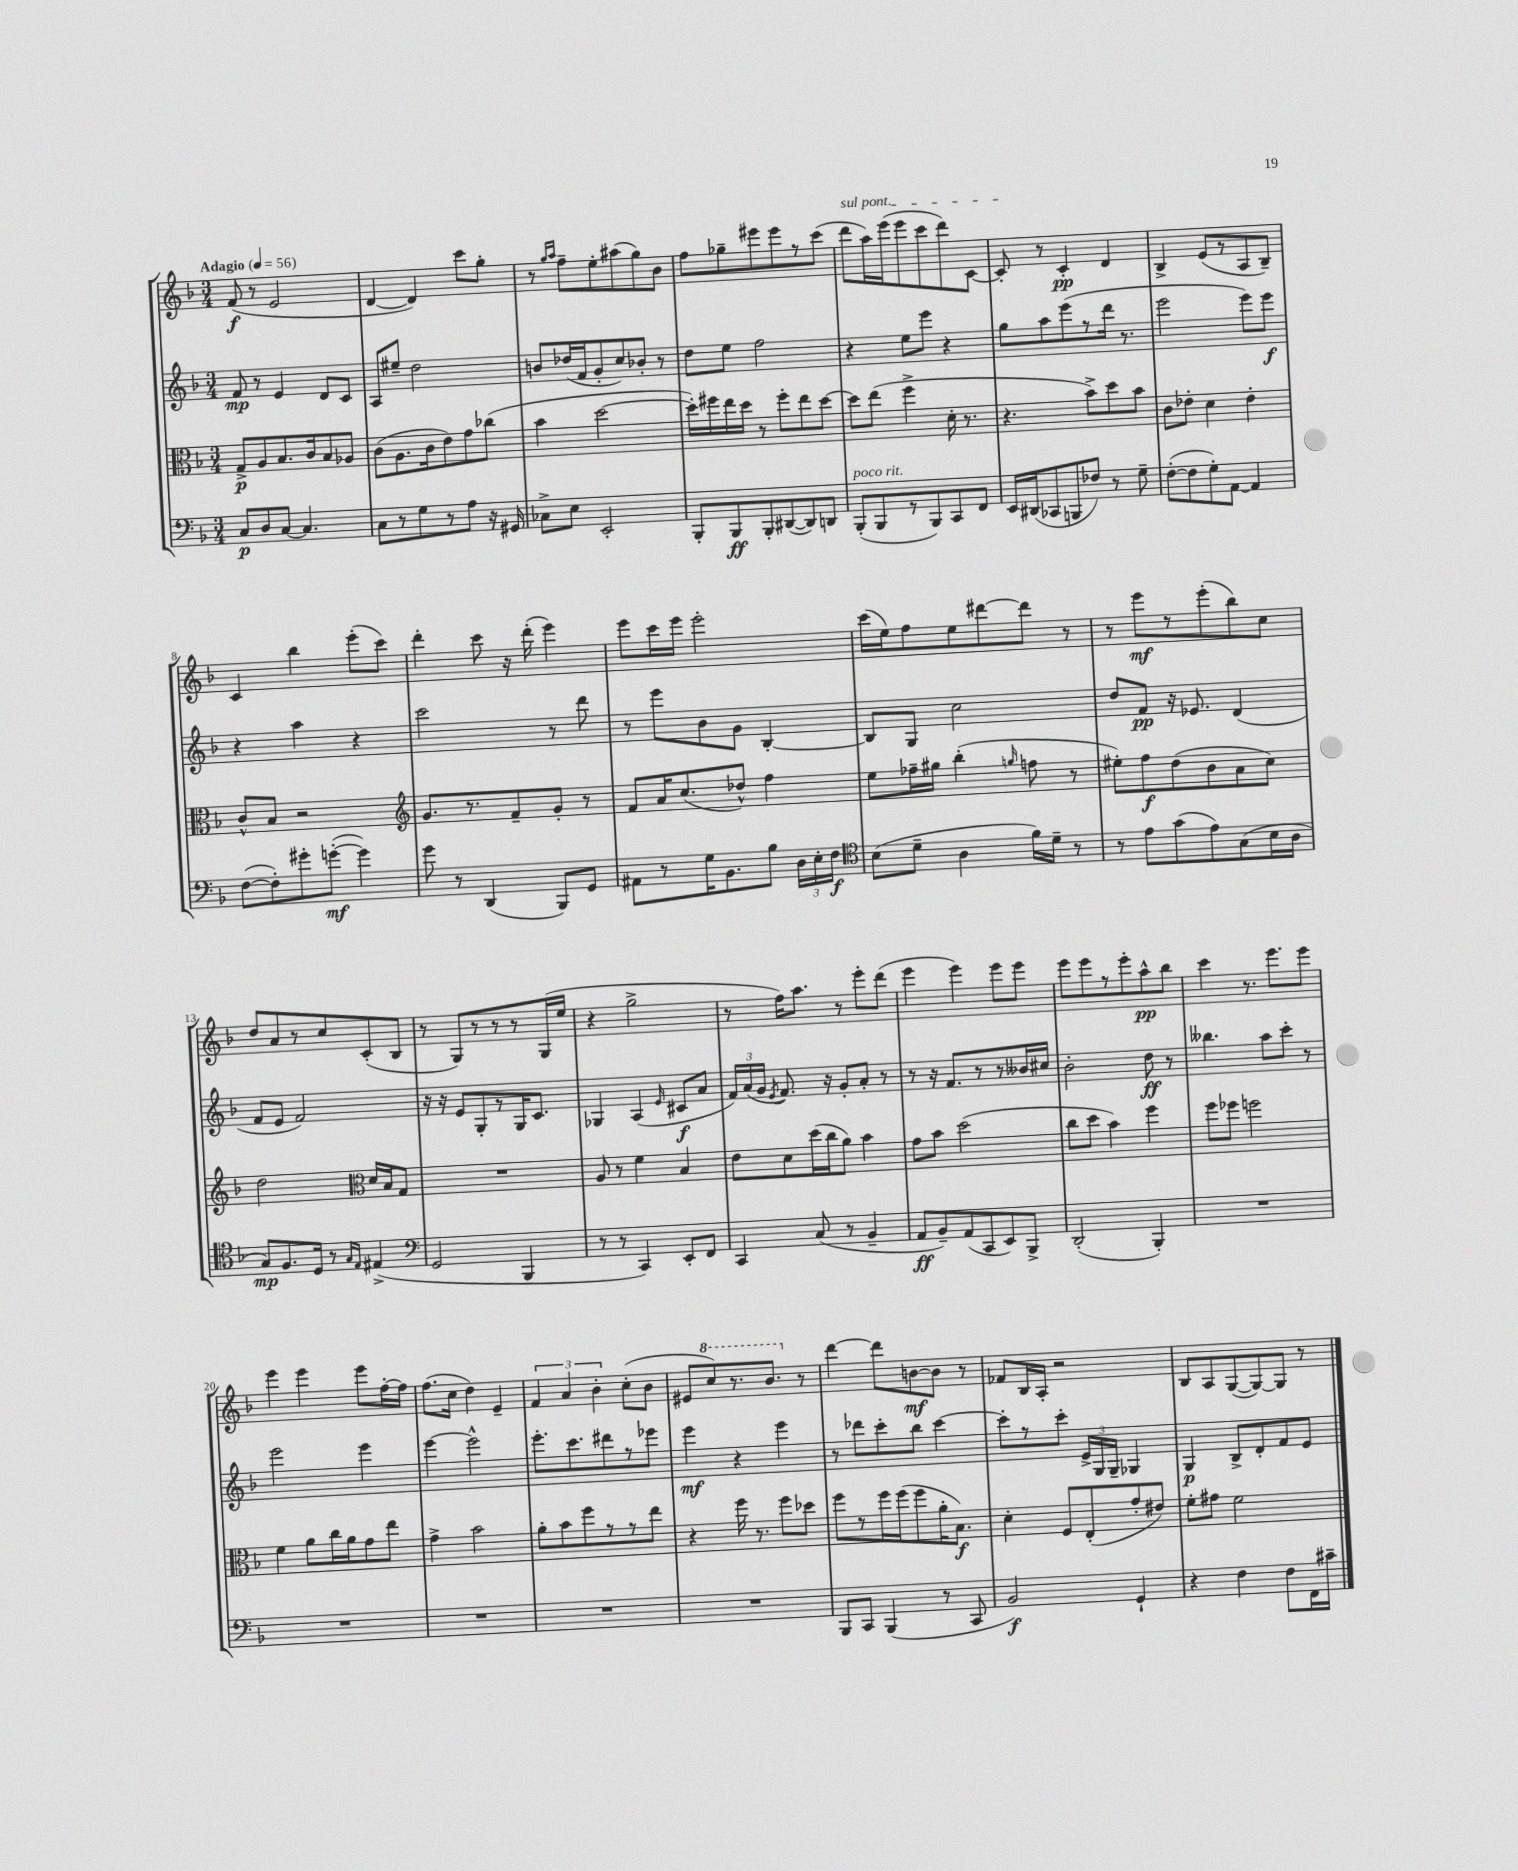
<<
\new StaffGroup <<
\new Staff = "s0" {
    \clef treble \key f \major \numericTimeSignature \time 3/4 \tempo "Adagio" 4 = 56
    \autoBeamOff f'8\f( r8 e'2 |
    d'4~ d'4) c'''8[ g''8]-. |
    r8 \grace { g''16[ a''16] } f''8[-- e''8-. ais''8( g''8) bes'8] |
    f''8[ ges''8-- eis'''8 eis'''8 r8 c'''8]( |
    \once \override TextSpanner.bound-details.left.text = \markup { \italic "sul pont." } d'''8[\startTextSpan a''16) e'''16( e'''8 c'''8 d'''8) c'8]~ |
    c'8-.\stopTextSpan r8 c'4-.\pp d'4 |
    bes4-> e'8[( r8 a8 bes8]--) |
    c'4 bes''4 e'''8[-.( c'''8]) |
    d'''4-. c'''8 r16 d'''16-.( e'''4) |
    e'''8[ c'''16 e'''16] e'''2-. |
    c'''16[( e''16) f''8 e''8 dis'''8~ dis'''8] r8 |
    r8 e'''8[\mf r8 e'''8-.( bes''8) c''8] |
    d''8[ a'8 r8 c''8 c'8-.( bes8] |
    r8 g8[) r8 r8 r8 g16( e''16] |
    r4 g''2-> |
    r8 f''16[) a''8.] r8 e'''8[-. d'''8]( |
    e'''4 e'''4) e'''8[ e'''8] |
    e'''8[ e'''8 r8 e'''8-. a''8-^\pp bes''8] |
    c'''4 r8. e'''8.[ e'''8] |
    e'''4 e'''4 e'''8[ f''16~-. f''16] |
    f''8.[( c''16] d''4) e'4-- |
    \tuplet 3/2 { f'4 a'4 bes'4-. } c''8[-.( bes'8] |
    eis'8[ \ottava #1 c'''8) r8. bes''8.] \ottava #0 r8 |
    d'''4~ d'''8[ b'8~\mf b'8] r8 |
    fes'8[ bes16 a16]-. r2 |
    bes8[ a8 g8~( g8~) g8] r8 \bar "|." |
}
\new Staff = "s1" {
    \clef treble \key f \major \numericTimeSignature \time 3/4
    \autoBeamOff f'8\mp r8 e'4 d'8[ c'8] |
    a8[ eis''8]-- d''2 |
    b'8[ des''16( f'16 g'8-. c''8) bes'8]-. r8 |
    d''8[ e''8] f''2 |
    r4 e''8[ e'''8] r4 |
    g''8[ a''8 e'''8( r8 d'''16] r8. |
    e'''2 e'''8[) e'''8]\f |
    r4 a''4 r4 |
    c'''2 r8 d'''8 |
    r8 e'''8[ bes'8 g'8] bes4~-. |
    bes8[ g8] c''2 |
    d''8[ f'8]\pp r16 ees'8. d'4( |
    f'8[ e'8] f'2) |
    r16 r16 e'8[ g8-. r8 g16 c'8.] |
    ges4 a4( \grace { e'16 } cis'8[\f a'8] |
    \tuplet 3/2 { f'16[) a'16( g'16] } \acciaccatura { e'8 } f'8.) r16 g'8[-. a'8]-. r8 |
    r8 r16 f'8.[ r8 r8 beses'16 cis''16] |
    bes'2-. d''8\ff r8 |
    beses''4. a''8[ c'''8]-. r8 |
    e'''2 e'''4 |
    e'''4~ e'''2-^ |
    e'''8.[-. c'''8. dis'''8 r8 ees'''8] |
    e'''4\mf r4 e'''4 |
    r8 des'''8[ c'''8-. bes''8] c'''4~ |
    c'''8[-. r8 c'''8]-. \tuplet 3/2 { e'16[-> g16 g16]-- } ges4 |
    g4\p bes8[-> d'8-. f'8 e'8] \bar "|." |
}
\new Staff = "s2" {
    \clef alto \key f \major \numericTimeSignature \time 3/4
    \autoBeamOff g8[->\p a8 bes8. c'16 bes8 aes8] |
    c'8[( a8. c'16 e'8) g'8 ces''8]( |
    bes'4 d''2~ |
    d''16[-.) fis''16 e''16 d''16] r8 fis''8[-. e''8 d''8]~ |
    d''8[ e''8]( f''4-> d'16-. r8. |
    r4. bes'8[->) d''8 bes'8] |
    c'8[ ees'8]-. d'4 ees'4-. |
    c'8[-^ bes8] r2 |
    \clef treble g'8.[ r8. f'8-- g'8]-. r8 |
    f'8[ a'16 c''8.( des''8]-^) f''4 |
    e''8[ fes''16-- gis''16] bes''4-.( \grace { g''16 } f''8 r8 |
    eis''8[-.) f''8\f d''8( bes'8 a'8 c''8]) |
    d''2 \clef alto d'16[ bes16 g8] |
    R2. |
    a8 r8 f'4 bes4 |
    e'8[ d'8 d''16( c''16 a'8]) bes'4 |
    g'8[ bes'8] d''2( |
    c''8[ d''8] bes'4) f''4 |
    f''8[ fes''8] f''2 |
    f'4 a'8[ c''16 a'16 g'8 e''8] |
    g'4-> bes'2 |
    a'8[-. bes'8 f''8 r8 r8 e''8] |
    r4 f''16 r8. f''8[ des''8] |
    f''8[ r8 f''16 f''16( f''8 a'16-. bes8.]\f) |
    d'4-. f8[ e8-.( g'8-. eis'8]) |
    f'8[-. gis'8] f'2 \bar "|." |
}
\new Staff = "s3" {
    \clef bass \key f \major \numericTimeSignature \time 3/4
    \autoBeamOff c8[\p d8 c8]~ c4. |
    c8[ r8 g8 r8 a8] r16 gis,16 |
    ces8[-> e8] e,2-. |
    bes,,8[-. bes,,8\ff bes,,8-. dis,8~( dis,8) d,8] |
    bes,,8[-.^\markup { \italic "poco rit." }( bes,,8 r8 bes,,8) c,8 f,8] |
    e,16[ dis,16( ces,8 b,,8 fes8]) r8 g8-- |
    f8[~-.( f8 g8-.) a,8]~ a,4 |
    f8[~( f8-.) gis'8-. g'8]~-.\mf( g'4) |
    g'8 r8 d,4( bes,,8[) g,8] |
    ais,8[ r8 g16 bes,8. bes8] \tuplet 3/2 { d16[ e16-. f16]\f } |
    \clef tenor bes8[( d'8]-- a4 f'16[) d'16]-- r8 |
    r8 e'8[ g'8( e'8) g8( bes16 a16] |
    g8[\mp) f8. d16] r8 \grace { g16[ e16] } eis4->( |
    \clef bass g,2 bes,,4 |
    r8 r8 c,4) e,8[-. f,8] |
    c,4 c8( r8 bes,4-- |
    a,8[\ff bes,8--) a,8( c,8 e,8) bes,,8]-> |
    d,2-.( bes,,4-.) |
    R2. |
    R2. |
    R2. |
    R2. |
    R2. |
    bes,,8[ c,8] bes,,4( r8 c,8 |
    bes,2\f) g,4-! |
    r4 f4 f8[ f,16 cis'16]-- \bar "|." |
}
>>
>>
